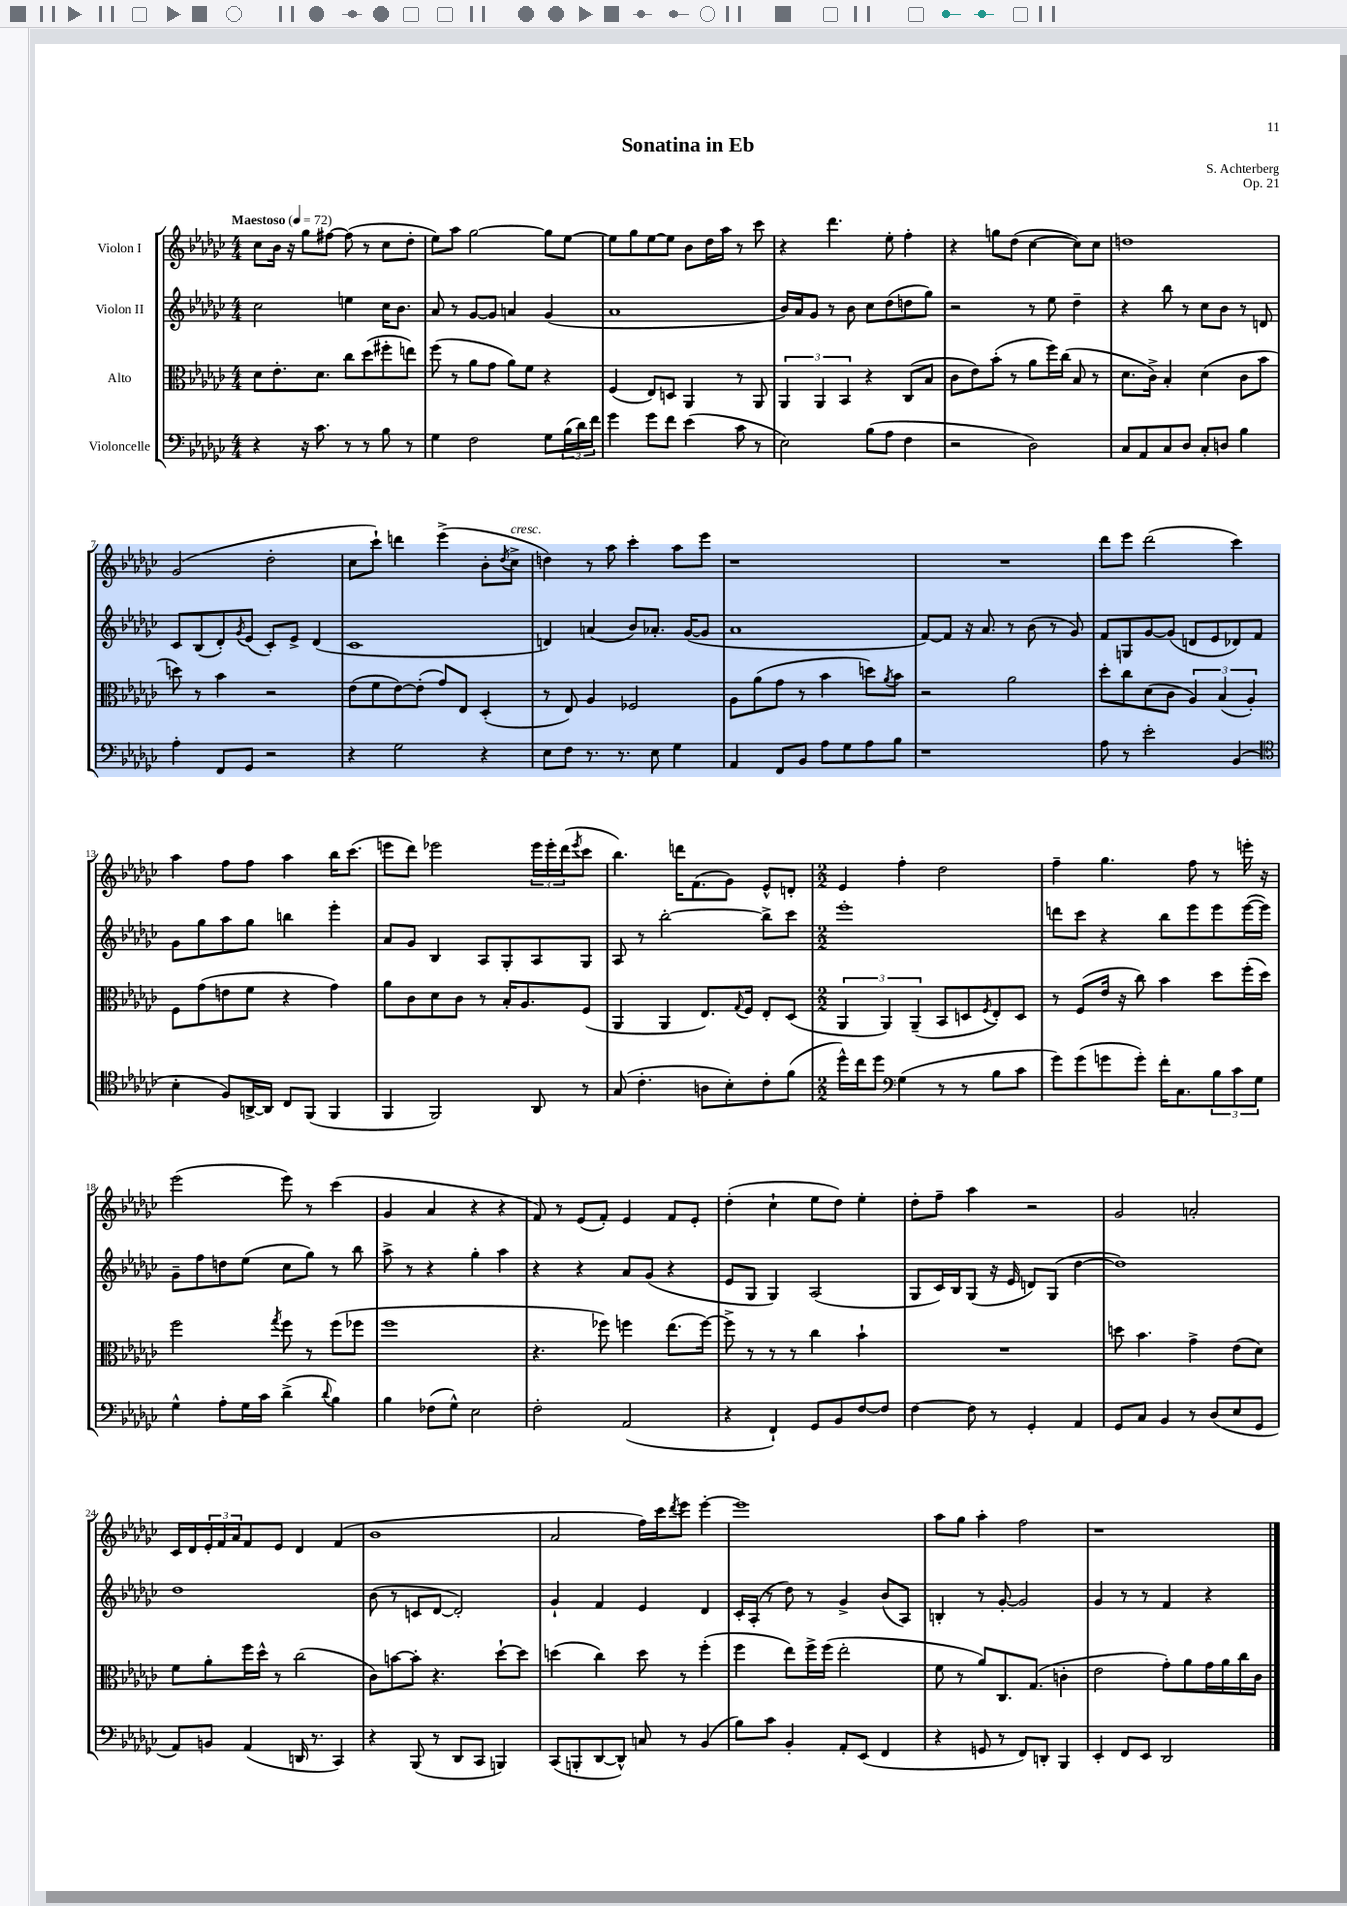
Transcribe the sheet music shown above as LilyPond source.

\header { title = "Sonatina in Eb" composer = "S. Achterberg" opus = "Op. 21" }
<<
\new StaffGroup <<
\new Staff = "s0" \with { instrumentName = "Violon I" } {
    \clef treble \key ges \major \numericTimeSignature \time 4/4 \tempo "Maestoso" 4 = 72
    ces''8 bes'16 r16 ges''8 fis''8~ fis''8( r8 ces''8 des''8-. |
    ees''8) aes''8 ges''2~ ges''8 ees''8~ |
    ees''8 ges''8 ees''8~ ees''8 bes'8 des''16 aes''16 r8 ces'''8 |
    r4 des'''4. ees''8-. f''4-. |
    r4 g''8 des''8( ces''4~ ces''8) ces''8 |
    d''1 |
    ges'2( des''2-. |
    ces''8 ces'''8-!) d'''4 ees'''4->( bes'8-. \acciaccatura { des''8 } ces''8->^\markup { \italic "cresc." } |
    d''4) r8 aes''8 ces'''4-. aes''8 ees'''8 |
    r1 |
    R1 |
    des'''8 ees'''8 des'''2( ces'''4) |
    aes''4 f''8 f''8 aes''4 bes''16 ces'''8.( |
    e'''8 des'''8) ees'''2 \tuplet 3/2 { ees'''16 ees'''16-. des'''16( } \acciaccatura { ees'''8 } ces'''8 |
    bes''4.) d'''16 f'8.( ges'8) ees'8-^ d'8-. |
    \numericTimeSignature \time 2/2 ees'4 f''4-. des''2 |
    f''4-- ges''4. f''8 r8 e'''16-. r16 |
    ees'''2( ees'''8) r8 ces'''4( |
    ges'4 aes'4 r4 r4 |
    f'8) r8 ees'8( f'8-.) ees'4 f'8 ees'8-. |
    des''4-.( ces''4-! ees''8 des''8) ees''4-. |
    des''8-. f''8-- aes''4 r2 |
    ges'2 a'2-. |
    ces'16 des'16 \tuplet 3/2 { ees'16-. f'16 aes'16 } f'8 ees'8 des'4 f'4( |
    bes'1 |
    aes'2 f''16) ces'''16 \acciaccatura { des'''8 } ees'''8 ees'''4~-. |
    ees'''1 |
    aes''8 ges''8 aes''4-. f''2 |
    r1 \bar "|." |
}
\new Staff = "s1" \with { instrumentName = "Violon II" } {
    \clef treble \key ges \major \numericTimeSignature \time 4/4
    ces''2 e''4 ces''16 bes'8. |
    aes'8 r8 ges'8~ ges'8 a'4 ges'4( |
    aes'1 |
    bes'16) aes'16 ges'8 r8 bes'8 ces''8 des''8( d''8 ges''8) |
    r2 r8 ees''8 des''4-- |
    r4 bes''8 r8 ces''8 bes'8 r8 d'8 |
    ces'8 bes8( des'8-.) \acciaccatura { ges'8 } ees'8( ces'8-.) ees'8-> des'4( |
    ces'1 |
    d'4) a'4( bes'8) aes'8.-. ges'16~( ges'8 |
    aes'1 |
    f'8~) f'8 r16 aes'8. r8 bes'8( r8 ges'8) |
    f'8 g8 ges'8~ ges'8( d'8 ees'8 des'8) f'8 |
    ges'8 ges''8 aes''8 ges''8 b''4 ees'''4-. |
    aes'8 ges'8 bes4 aes8 ges8-. aes8 ges8 |
    aes8 r8 bes''2~-. bes''8-> ces'''8 |
    \numericTimeSignature \time 2/2 ees'''1-. |
    d'''8 ces'''8 r4 bes''8 ees'''8 ees'''8 ees'''16~( ees'''16) |
    ges'8-- f''8 d''8 ees''8( ces''8 ges''8) r8 bes''8 |
    aes''8-> r8 r4 ges''4-. aes''4 |
    r4 r4 aes'8 ges'8( r4 |
    ees'8 ges8 ges4) aes2( |
    ges8 ces'16) bes16 ges8( r16 ees'16 d'8) ges8( des''4~ |
    des''1) |
    des''1 |
    bes'8( r8 c'8 des'8~ des'2-.) |
    ges'4-! f'4 ees'4 des'4 |
    ces'16-. aes16-.( r8 des''8) r8 ges'4-> bes'8( aes8) |
    b4-. r8 ges'8~-. ges'2 |
    ges'4 r8 r8 f'4 r4 \bar "|." |
}
\new Staff = "s2" \with { instrumentName = "Alto" } {
    \clef alto \key ges \major \numericTimeSignature \time 4/4
    des'8 ees'8.-. des'8. ces''8 des''8( fis''8-. e''8) |
    f''8( r8 aes'8 ges'8 aes'8) f'8 r4 |
    f4( ees8) d8 aes,4 r8 aes,8 |
    \tuplet 3/2 { aes,4 aes,4 bes,4 } r4 ces8( bes8 |
    ces'8 ees'8) bes'8-.( r8 aes'8 f''16) ces''16( bes8 r8 |
    des'8. ces'16->) bes4-. des'4( ces'8 bes'8 |
    d''8) r8 bes'4 r2 |
    ees'8( f'8 ees'8~) ees'8-.( ges'8) ees8 des4-.( |
    r8 ees8) aes4 fes2 |
    aes8 aes'8( ges'8 r8 bes'4 d''8) \acciaccatura { aes'8 } bes'8 |
    r2 aes'2 |
    des''8-. ces''8 des'8( ces'8 \tuplet 3/2 { aes4) bes4( aes4-.) } |
    f8 ges'8( e'8 f'8 r4 ges'4) |
    aes'8 ces'8 des'8 ces'8 r8 bes16-. aes8. f8( |
    aes,4 aes,4 ees8.) \appoggiatura { ges8 } f16 ees8-. des8( |
    \numericTimeSignature \time 2/2 \tuplet 3/2 { aes,4 aes,4) aes,4--( } bes,8 d8 \acciaccatura { f8 } ees8-.) d8 |
    r8 f8( ees'16 r16 ces''8) bes'4 des''8 f''16-.( des''16) |
    f''2 \acciaccatura { ges''8 } f''8 r8 f''8( fes''8 |
    f''1 |
    r4. fes''8) f''4 ees''8.( f''16~) |
    f''8-> r8 r8 r8 ces''4 bes'4-! |
    R1 |
    d''8 bes'4. ges'4-> ees'8( des'8) |
    f'8 aes'8-. f''16 des''16-^ r8 ces''2( |
    ces'8) b'8~ b'8-. r4. des''8~-! des''8 |
    d''4( ces''4) d''8 r8 f''4-.( |
    f''4 ees''8) f''16-> f''16( ees''2-. |
    f'8 r8 aes'8) ces8. ges8.( c'4-. |
    ees'2 ges'8-.) aes'8 ges'16 aes'16 ces''16 ces'16 \bar "|." |
}
\new Staff = "s3" \with { instrumentName = "Violoncelle" } {
    \clef bass \key ges \major \numericTimeSignature \time 4/4
    r4 r16 ces'8. r8 r8 bes8 r8 |
    ges4 f2 ges8 \tuplet 3/2 { bes16( des'16) f'16 } |
    ges'4 ges'8 f'8 ees'4( ces'8 r8 |
    ees2) bes8( aes8 f4 |
    r2 des2) |
    ces8 aes,8 ces8 des8 ces8-. d8 bes4 |
    aes4-. f,8 ges,8 r2 |
    r4 ges2 r4 |
    ees8 f8 r8. r8. ees8 ges4 |
    aes,4 f,8 bes,8 aes8 ges8 aes8 bes8 |
    r1 |
    aes8 r8 ees'2-. bes,4( |
    \clef tenor bes4-. f8) a,16~-> a,16 ces8 f,8( f,4 |
    f,4 f,2) aes,8 r8 |
    ges8( ces'4.-. a8 bes8-.) ces'8-. f'8( |
    \numericTimeSignature \time 2/2 des''16-^) ces''16 des''8 \clef bass ges4( r8 r8 bes8 ces'8 |
    ges'8) ges'8( g'8 g'8-.) f'16-. ces8. \tuplet 3/2 { bes8 ces'8 ges8 } |
    ges4-^ aes8-. ges16 ces'16 des'4->( \appoggiatura { des'8 } bes4) |
    bes4 fes8( ges8-^) ees2 |
    f2-. aes,2( |
    r4 f,4-!) ges,8 bes,8 f8~ f8 |
    f4~ f8 r8 ges,4-. aes,4 |
    ges,8 ces8 bes,4 r8 des8( ees8 ges,8 |
    aes,8) b,8 aes,4( d,16 r8. ces,4) |
    r4 bes,,8( r8 des,8 ces,8 b,,4) |
    ces,8( b,,8-. des,8~ des,8-^) c8 r8 bes,4( |
    bes8) ces'8 bes,4-. aes,8-. ees,8( f,4 |
    r4 g,8 r8 f,8) d,8-. bes,,4 |
    ees,4-. f,8 ees,8 des,2 \bar "|." |
}
>>
>>
